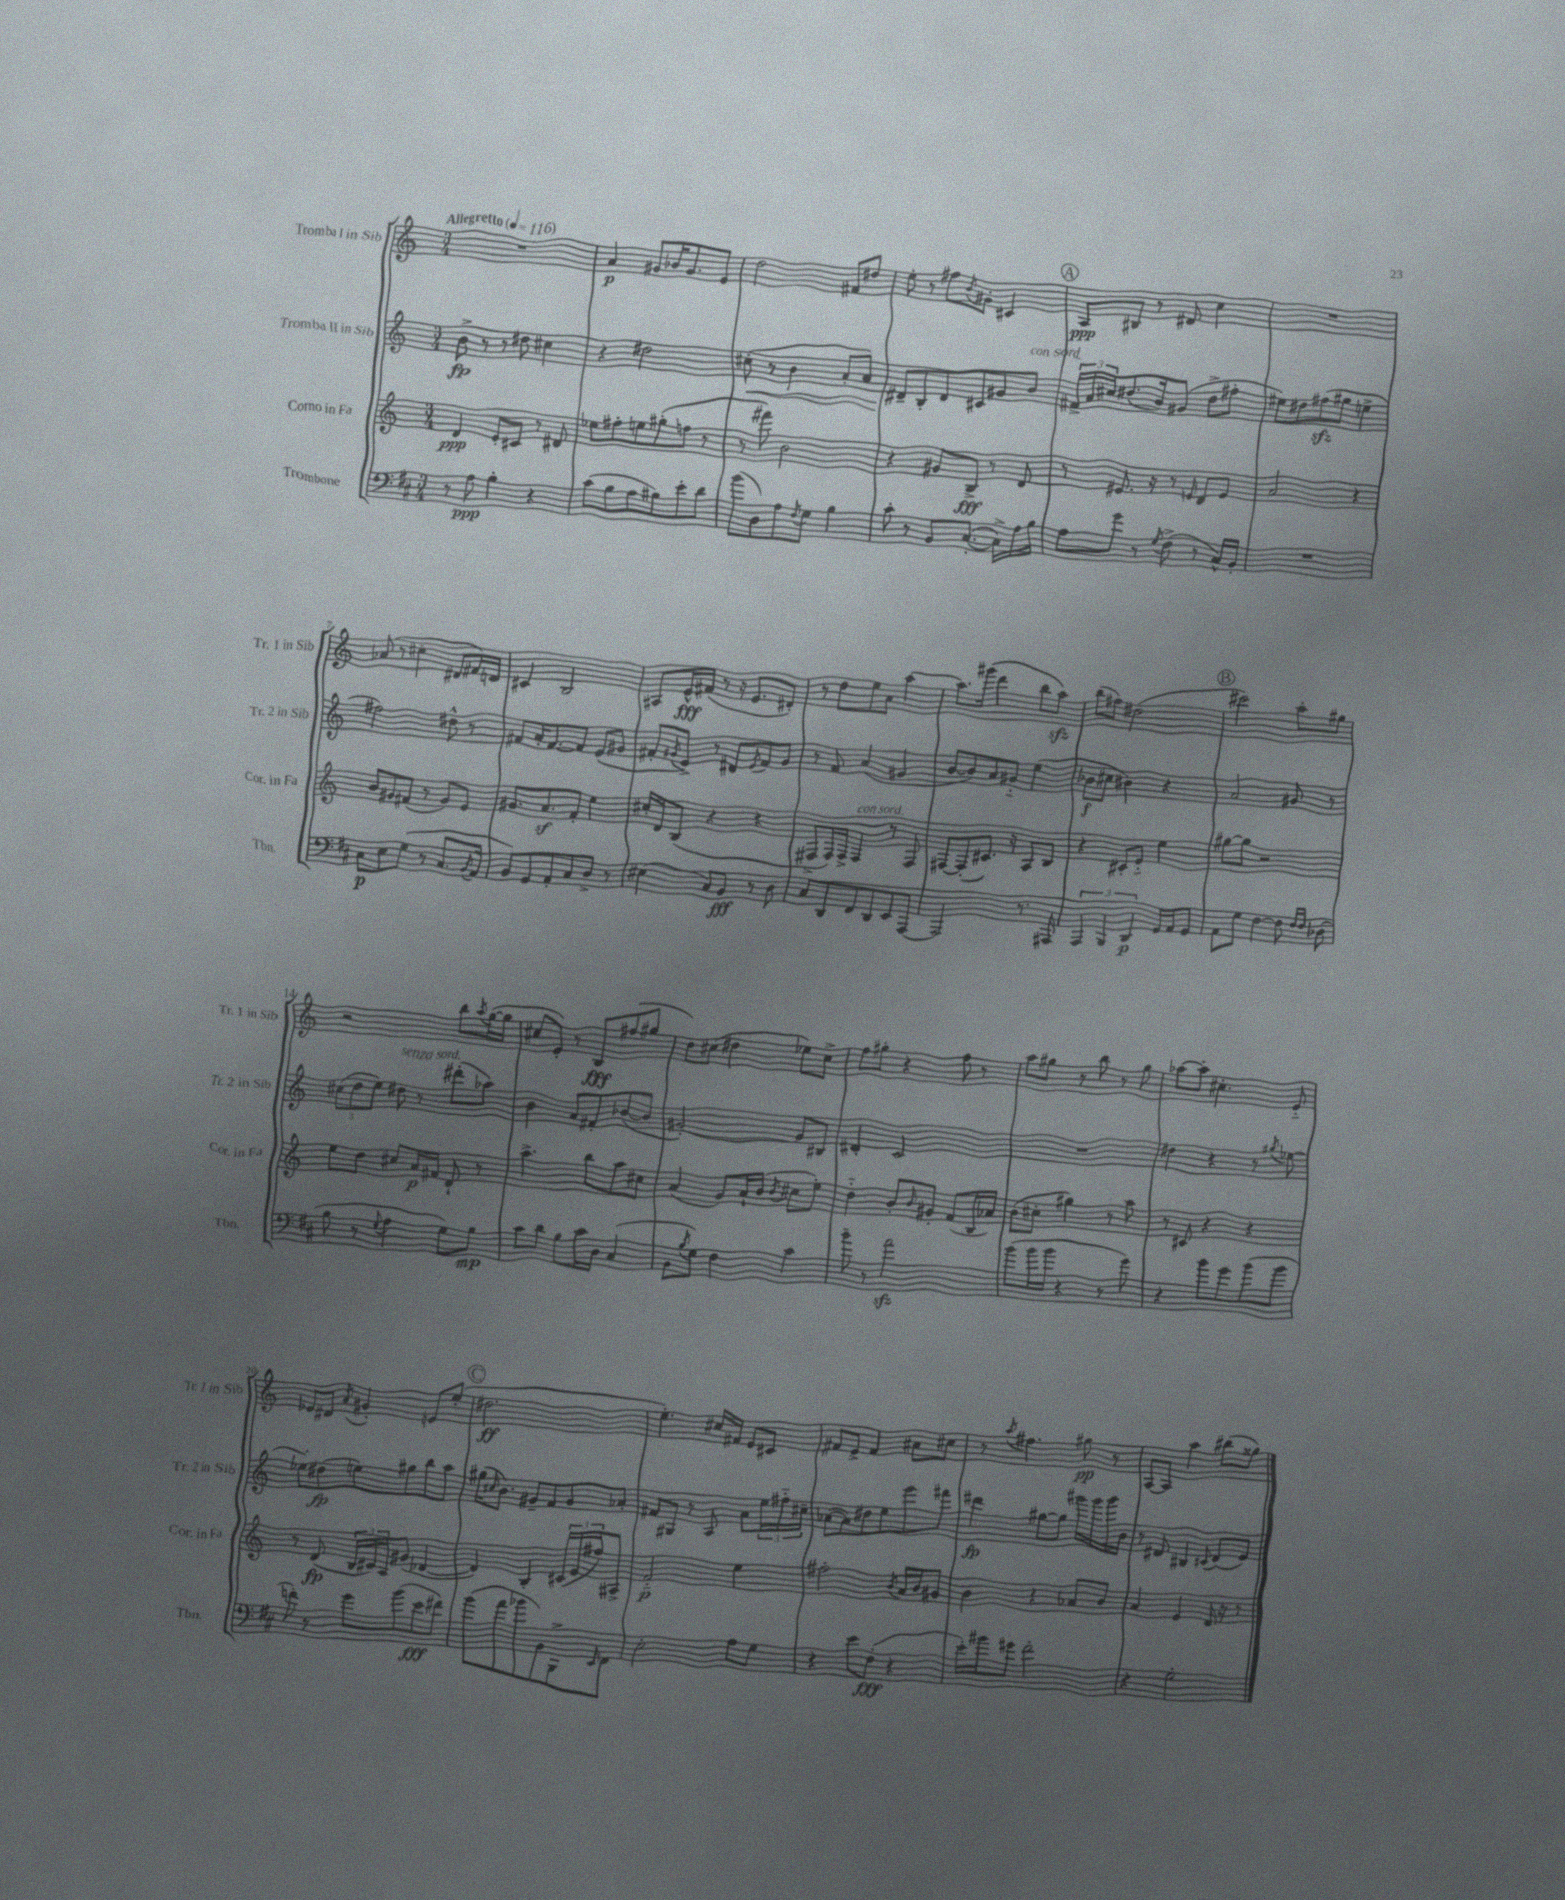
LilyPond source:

<<
\new StaffGroup <<
\new Staff = "s0" \with { instrumentName = "Tromba I in Sib" shortInstrumentName = "Tr. 1 in Sib" } {
    \clef treble \key c \major \numericTimeSignature \time 3/4 \tempo "Allegretto" 4 = 116
    R2. |
    a'4\p gis'8 bes'16 gis'8. e'8 |
    d''2 fis'8 dis''8 |
    e''8-. r8 fis''8 \acciaccatura { b'8 } gis'8-. cis'4 |
    \mark \markup { \circle "A" } a8\ppp bis8 r8 dis'8 c''4 |
    R2. |
    aes'8( r8 cis''4-. dis'8 fis'16) d'16 |
    cis'4 b2 |
    ais8 e'16-^\fff fis'16( r8 r16 e'8. dis'8-.) |
    r8 d''8 e''8 a'8 a''4~ |
    a''8. gis'''16( d'''4 b''8 a''8\sfz) |
    b''8( fis''8) dis''2( |
    \mark \markup { \circle "B" } cis'''2) a''8-. gis''8 |
    r2 b''8 \acciaccatura { a''8 } g''16~( g''16 |
    cis''8 e'8-.) r8 b8\fff fis''8( gis''8 |
    d''8) cis''8( dis''4 ees''8) cis''8-> |
    f''8 gis''8-. r4 f''8 r8 |
    a''8 gis''8 r8 b''8 r8 gis''8 |
    aes''8~ aes''8-. cis''4.-. e'8-_ |
    ees'8 dis'8 \acciaccatura { a'8 } gis'4-. e'8 e''8-.( |
    \mark \markup { \circle "C" } dis''2.\ff |
    e''4.-.) cis''16 fis'16 e'8 cis'8 |
    fis'8 e'8-> fis'4 ais'8 cis''8 |
    r8 \acciaccatura { a''8 } fis''4. gis''8\pp r8 |
    a8~ a8 a''4 bis''8( gisis''8) \bar "|." |
}
\new Staff = "s1" \with { instrumentName = "Tromba II in Sib" shortInstrumentName = "Tr. 2 in Sib" } {
    \clef treble \key c \major \numericTimeSignature \time 3/4
    b'8->\fp r8 r8 dis''8 cis''4 |
    r4 dis''2 |
    cis''8-.\<( r8 b'4 a'8-. a'8) |
    dis'8--\! b8-. dis'8 cis'8 gis'8 b'8^\markup { \italic "con sord." } |
    \mark \markup { \circle "A" } \tuplet 3/2 { fis'16-> a'16 cis''16 } dis''8.( b'16) gis'8( dis''8-> fis''8-. |
    eis''8) dis''8 fis''8\sfz( gis''8 e''4-> |
    fis''2) dis''8-^ r8 |
    fis'8 a'16-. fis'8.~ fis'8 e'8( gis'8 |
    fis'8-. \acciaccatura { gis'8 } e'8->) r8 dis'8 \acciaccatura { e'8 } fis'8 gis'8 |
    r8 f'8 a'4( gis'4 |
    b'8~ b'8) a'8 gis'8-_ e''4( |
    bes'8\f cis''8 bis'4) r4 |
    \mark \markup { \circle "B" } a'2 gis'8 r8 |
    \tuplet 3/2 { cis''8( d''8 e''8) } dis''8^\markup { \italic "senza sord." } r8 dis'''8-.( aes''8) |
    b'4 a'8 fis'8-. bes'8~( bes'8 |
    gis'2~-.) gis'8 bis8 |
    dis'4-. c'2 |
    R2. |
    dis''4 r4 r8 \acciaccatura { gis''8 } ees''8~ |
    ees''8-. dis''8\fp( e''8) gis''8 b''8 a''8 |
    \mark \markup { \circle "C" } gis''16( \grace { cis''16 } b'8.) gis'8-- f'8 gis'8 aes'8-. |
    fis'8 gis8 r8 a8 a'8 \tuplet 3/2 { e''16 fis''16-_ cis''16-- } |
    aes'8~( aes'8) dis''8 e''8 e'''8 fis'''8 |
    dis'''4\fp gis''8~ gis''8 gis'''16 gis'''16 gis'''16 b'16 |
    r8 dis'8 bis4 \appoggiatura { cis'8 } dis'8( e'8) \bar "|." |
}
\new Staff = "s2" \with { instrumentName = "Corno in Fa" shortInstrumentName = "Cor. in Fa" } {
    \clef treble \key c \major \numericTimeSignature \time 3/4
    d'4\ppp e'8-. cis'8 r8 dis'8 |
    ees''8 fis''8-. e''8 gis''8-.( f''8 r8 |
    r8 fis'''8) b'2 |
    r4 gis'8 b8->\fff r8 d'8 |
    \mark \markup { \circle "A" } r8 eis'8. r16 r8 \grace { e'16 } d'8 e'8 |
    a'2 r4 |
    b'8 gis'8 fis'8( r8 gis'8) e'8 |
    gis'8. a'8.\sf f'8-. e''4 |
    cis''16-. d'16 b8( r4 r4 |
    fis8-> fis16) fis16-> fis4^\markup { \italic "con sord." } r8 fis8 |
    fis8~ fis8-.( cis'8.) r16 a8 b8 |
    r4 cis'8-. e'8-_ e''4 |
    \mark \markup { \circle "B" } gis''8~ gis''8 r2 |
    e''8 d''8 cis''8 a'16\p fis'16 d'8-! r8 |
    a''4.-> b''8 a''8 cis''8 |
    a'4( g'8) a'16-! b'16( \acciaccatura { b'8 } cis''8 e''8-.) |
    d''4-_ b'8-. \grace { b'16 } gis'8-. f'8( b16 aes'16) |
    b'8( cis''8-. gis''4) r8 a''8 |
    r8 cis'8 r4 r4 |
    r8 d'8\fp( \tuplet 3/2 { b16 cis'16) a16 } gis'8( des'4~ |
    \mark \markup { \circle "C" } des'4) b4-. \tuplet 3/2 { cis'16( e'16 fis''16) } ais8-> |
    f'2-_\p e''4 |
    fis''2-. \acciaccatura { b'8 } a'16 b'16 gis'8 |
    b'4 r4 aes'8 b'8 |
    a'4 e'4 d'16 r16 r8 \bar "|." |
}
\new Staff = "s3" \with { instrumentName = "Trombone" shortInstrumentName = "Tbn." } {
    \clef bass \key d \major \numericTimeSignature \time 3/4
    r8 a8\ppp b4-. r4 |
    cis'8( b8 a8 bis8) e'8-. d'8 |
    b'8( d8) a8 \acciaccatura { fis8 } g8 b4 |
    cis'8-. r8 b,8 cis8.~-.( cis16->) a16 b16 |
    \mark \markup { \circle "A" } a8 g'8 r8 \acciaccatura { g8 } fis8->( r8 cis16-^) b,16-. |
    R2. |
    cis8\p e8 g8( r8 cis8. \acciaccatura { b,8 } a,16 |
    b,8) g,8 a,8-. cis8 d8-> r8 |
    eis4( cis8) b,8\fff r8 d8 |
    cis8 d,8 fis,8 d,8 e,8 a,,8~ |
    a,,2 r8. ais,,16 |
    \tuplet 3/2 { a,,4 b,,4 d,4\p } g,16 a,16 g,8 |
    \mark \markup { \circle "B" } a,8 g8 fis4~ fis8 \grace { fis16 fis16 } des8( |
    b8 r8 \appoggiatura { g8 } a4 g8) b8\mp |
    cis'8 d'8 b8 cis'16 d16 cis4( |
    b,8 \acciaccatura { b8 } g8) fis4 cis'4 |
    b'8-- r8 a'2\sfz |
    b'8( b'16 b'16 r4 r8 g'8) |
    r4 b'8 g'8 b'8( b'8 |
    f'8-.) r8 g'8 b'8( e'8\fff fis'8) |
    \mark \markup { \circle "C" } b'8( a'8 bes'8 b,8) b,,8-> \grace { e,16 } fis,8 |
    e2-. a8 g8 |
    r4 e'8 fis8-.\fff( r4 |
    e'16-.) bis'16 gis'8 fis'2-. |
    r4 g2-. \bar "|." |
}
>>
>>
